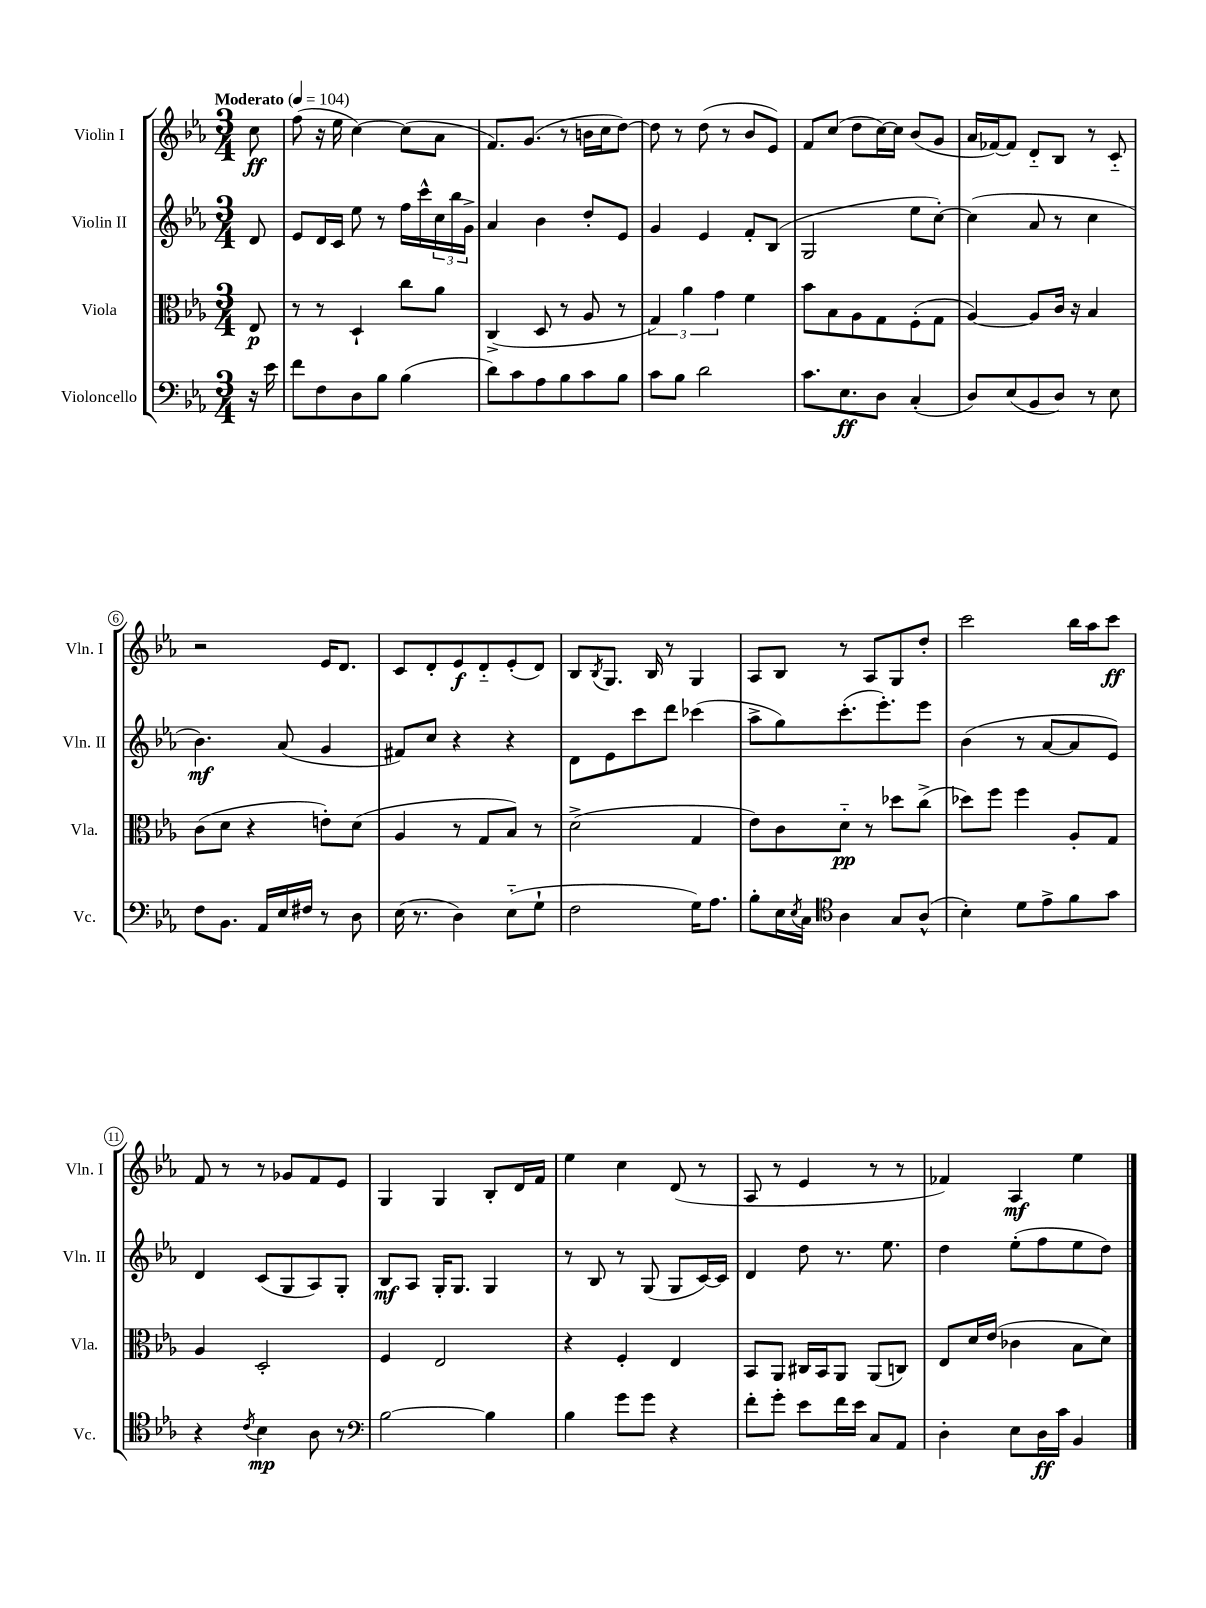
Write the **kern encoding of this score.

**kern	**kern	**kern	**kern
*staff4	*staff3	*staff2	*staff1
*clefF4	*clefC3	*clefG2	*clefG2
*k[b-e-a-]	*k[b-e-a-]	*k[b-e-a-]	*k[b-e-a-]
*M3/4	*M3/4	*M3/4	*M3/4
*MM104	*MM104	*MM104	*MM104
16r	8E-	8d	8cc
16e-	.	.	.
=	=	=	=
8f	8r	8e-	(8ff
8F	8r	16d	16r
.	.	16c	16ee-
8D	4D`	8ee-	[4cc)
8B-	.	8r	.
(4B-	8cc	16ff	(8cc]
.	.	16ccc^^	.
.	8a-	24cc	8a-
.	.	24bb-	.
.	.	24g^	.
=	=	=	=
8d)	(4C^	4a-	8.f)
8c	.	.	.
.	.	.	(8.g
8A-	8D	4b-	.
8B-	8r	.	8r
8c	8A-	8dd'	16b
.	.	.	16cc
8B-	8r	8e-	[8dd)
=	=	=	=
8c	6G)	4g	8dd]
8B-	.	.	8r
.	6a-	.	.
2d	.	4e-	(8dd
.	6g	.	.
.	.	.	8r
.	4f	8f'	8b-
.	.	(8B-	8e-)
=	=	=	=
8.c	8b-	2G	8f
.	8B-	.	(8cc
8.E-	.	.	.
.	8A-	.	8dd
8D	8G	.	[16cc)
.	.	.	16cc]
(4C'	(8F'	8ee-	(8b-
.	8G	[8cc')	8g
=	=	=	=
8D)	[4A-)	(4cc]	16a-
.	.	.	[16f-)
(8E-	.	.	8f-]
8BB-	8A-]	8a-	8d'~
8D)	16c	8r	8B-
.	16r	.	.
8r	4B-	4cc	8r
8E-	.	.	8c'~
=	=	=	=
8F	(8c	4.b-)	2r
8.BB-	8d	.	.
.	4r	.	.
16AA-	.	.	.
16E-	.	(8a-	.
16F#	.	.	.
8r	8e')	4g	16e-
.	.	.	8.d
8D	(8d	.	.
=	=	=	=
(16E-	4A-	8f#)	8c
8.r	.	.	.
.	.	8cc	8d'
4D)	8r	4r	8e-
.	8G	.	8d'~
(8E-'~	8B-)	4r	(8e-'
8G`	8r	.	8d)
=	=	=	=
2F	(2d^	8d	8B-
.	.	.	8qB-
.	.	8e-	8.G
.	.	8ccc	.
.	.	.	16B-
.	.	8ddd	8r
16G)	4G	(4ccc-	4G
8.A-	.	.	.
=	=	=	=
8B-'	8e-)	8aa-^	8A-
16E-	8c	8gg)	8B-
8qE-	.	.	.
16C	.	.	.
*clefC4	*	*	*
4A-	8d'~	(8.ccc'	8r
.	8r	.	8A-
.	.	8.eee-')	.
8G	8dd-	.	8G
(8A-^^	(8cc^	8eee-	8dd'
=	=	=	=
4B-')	8dd-)	(4b-	2ccc
.	8ff	.	.
8d	4ff	8r	.
8e-^	.	[8a-	.
8f	8A-'	8a-]	16bb-
.	.	.	16aa-
8g	8G	8e-)	8ccc
=	=	=	=
4r	4A-	4d	8f
.	.	.	8r
8qc	.	.	.
4B-	2D'	(8c	8r
.	.	8G	8g-
8A-	.	8A-)	8f
8r	.	8G'	8e-
=	=	=	=
*clefF4	*	*	*
[2B-	4F	8B-	4G
.	.	8A-	.
.	2E-	16G'	4G
.	.	8.G	.
4B-]	.	4G	8B-'
.	.	.	16d
.	.	.	16f
=	=	=	=
4B-	4r	8r	4ee-
.	.	8B-	.
8g	4F'	8r	4cc
8g	.	(8G	.
4r	4E-	8G	(8d
.	.	[16c)	8r
.	.	16c]	.
=	=	=	=
8f'	8BB-	4d	8A-
8g'	8AA-	.	8r
8e-	16C#	8dd	4e-
.	16BB-	.	.
16f	8AA-	8.r	.
16e-	.	.	.
8C	(8AA-	.	8r
.	.	8.ee-	.
8AA-	8C)	.	8r
=	=	=	=
4D'	8E-	4dd	4f-)
.	16d	.	.
.	(16e-	.	.
8E-	4c-	(8ee-'	4A-
16D	.	8ff	.
16c	.	.	.
4BB-	8B-	8ee-	4ee-
.	8d)	8dd)	.
==	==	==	==
*-	*-	*-	*-
